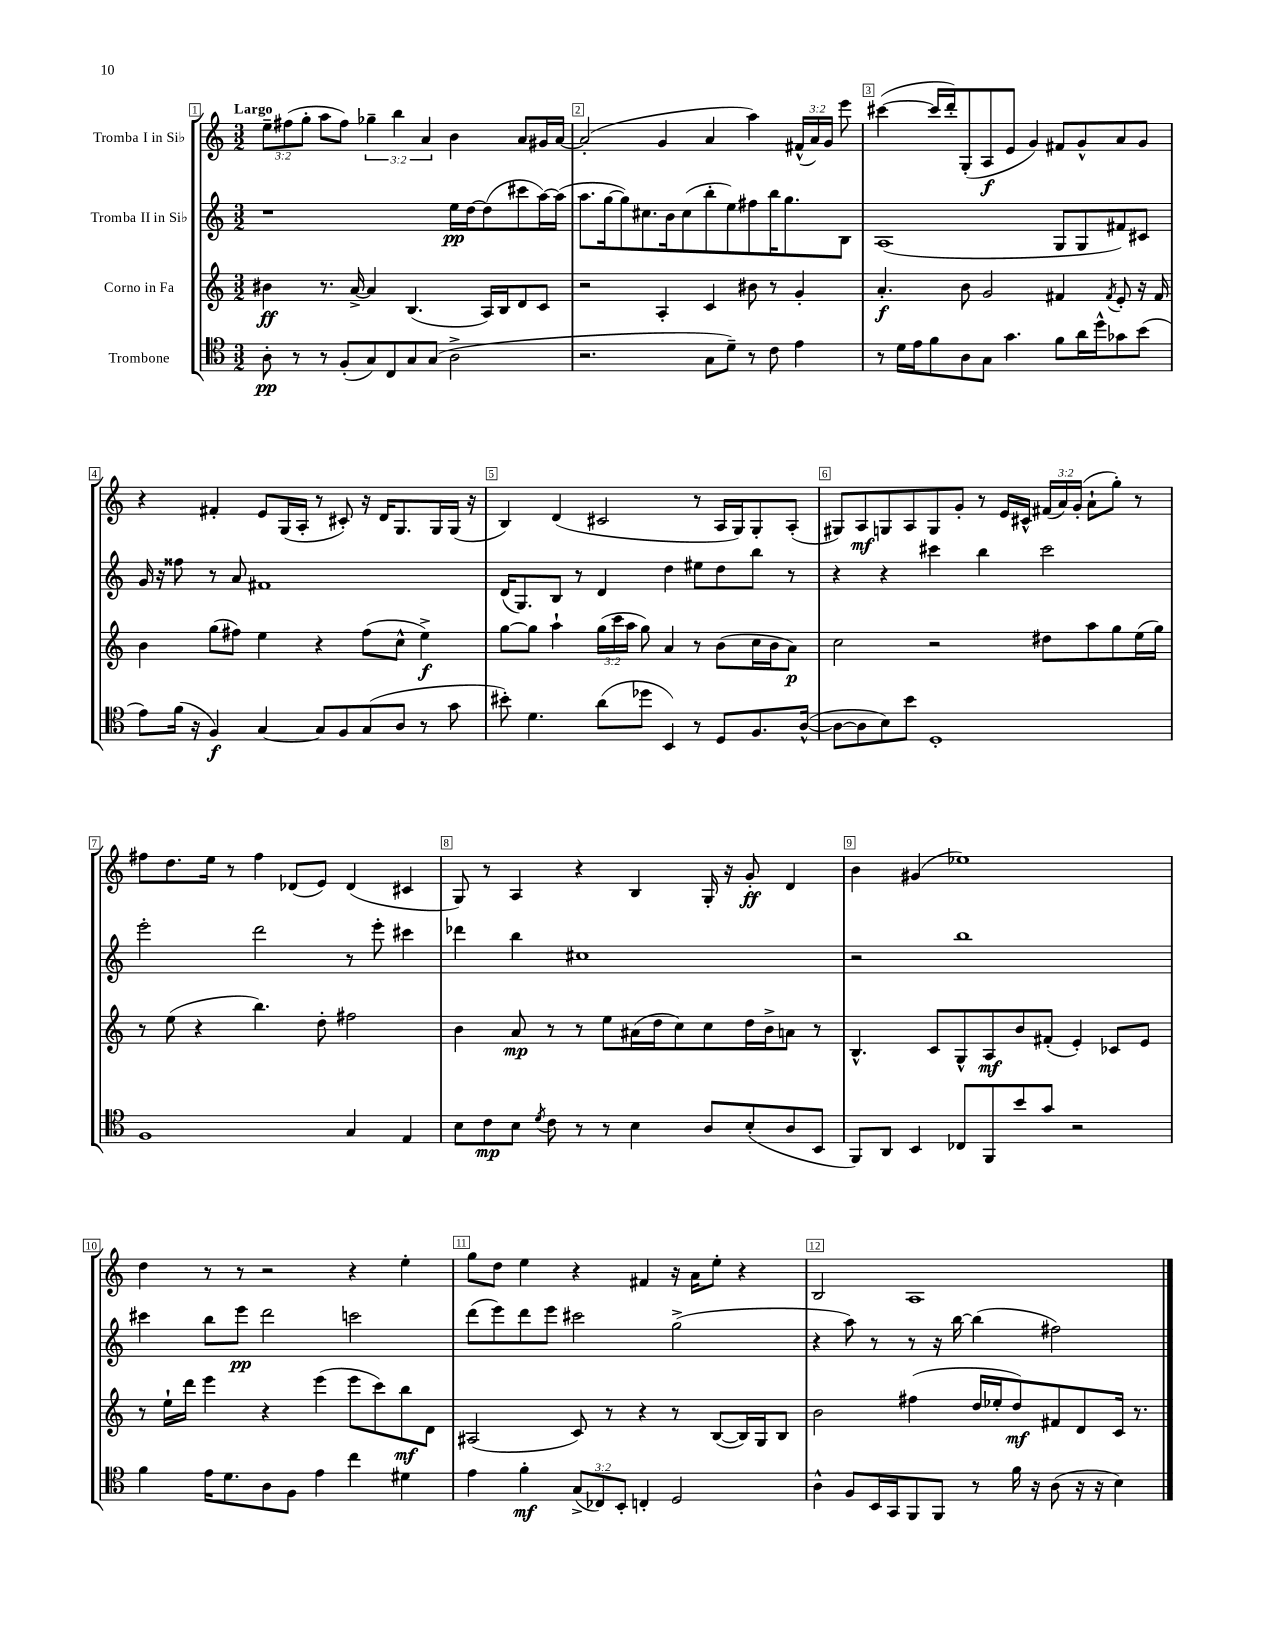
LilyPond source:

<<
\new StaffGroup <<
\new Staff = "s0" \with { instrumentName = "Tromba I in Sib" } {
    \clef treble \key c \major \numericTimeSignature \time 3/2 \override Staff.TupletNumber.text = #tuplet-number::calc-fraction-text \tempo "Largo"
    \autoBeamOff \tuplet 3/2 { e''8[-- fis''8( g''8]-. } a''8[ fis''8]) \tuplet 3/2 { ges''4-- b''4 a'4 } b'4 a'8[ gis'16 a'16]~ |
    a'2-.( g'4 a'4 a''4) \tuplet 3/2 { fis'16[-^( a'16) g'16] } e'''8 |
    cis'''4~( cis'''16[ d'''16-.) g8-.( a8\f e'8] g'4) fis'8[ g'8-^ a'8 g'8] |
    r4 fis'4-. e'8[ g16( a16]-. r8 cis'8-.) r16 d'16[ g8. g16 g16]( r16 |
    b4) d'4( cis'2 r8 a16[ g16) g8-. a8]-.( |
    gis8[) a8\mf g8 a8 g8 g'8]-. r8 e'16[ cis'16]-^ \tuplet 3/2 { fis'16[( a'16) g'16]-.( } a'8[-! g''8]-.) r8 |
    fis''8[ d''8. e''16] r8 fis''4 des'8[( e'8]) des'4( cis'4 |
    g8) r8 a4 r4 b4 g16-. r16 g'8-.\ff d'4 |
    b'4 gis'4( ees''1) |
    d''4 r8 r8 r2 r4 e''4-. |
    g''8[ d''8] e''4 r4 fis'4 r16 a'16[ e''8]-. r4 |
    b2 a1 \bar "|." |
}
\new Staff = "s1" \with { instrumentName = "Tromba II in Sib" } {
    \clef treble \key c \major \numericTimeSignature \time 3/2
    \autoBeamOff r1 e''16[\pp d''16~ d''8( cis'''8 a''16~) a''16]( |
    a''8.[ g''16~ g''8) cis''8. b'16 cis''8( b''8-. e''8) fis''8 b''16 g''8. b8] |
    a1( g8[ g8 fis'8) cis'8] |
    g'16 r16 fisis''8 r8 a'8 fis'1 |
    d'16[( g8.) b8] r8 d'4 d''4 eis''8[ d''8 b''8] r8 |
    r4 r4 cis'''4 b''4 cis'''2 |
    e'''2-. d'''2 r8 e'''8-. cis'''4 |
    des'''4 b''4 cis''1 |
    r2 b''1 |
    cis'''4 b''8[ e'''8]\pp d'''2 c'''2 |
    d'''8[( e'''8) d'''8 e'''8] cis'''2 g''2->( |
    r4 a''8) r8 r8 r16 b''16~ b''4( fis''2) \bar "|." |
}
\new Staff = "s2" \with { instrumentName = "Corno in Fa" } {
    \clef treble \key c \major \numericTimeSignature \time 3/2 \override Staff.TupletNumber.text = #tuplet-number::calc-fraction-text
    \autoBeamOff bis'4\ff r8. a'16~-> a'4 b4.( a16[) b16 d'8 c'8] |
    r2 a4-. c'4 bis'8 r8 g'4-. |
    a'4.-.\f b'8 g'2 fis'4 \acciaccatura { fis'8 } e'8-. r16 fis'16 |
    b'4 g''8[( fis''8]) e''4 r4 fis''8[( c''8]-^ e''4->\f) |
    g''8[~ g''8] a''4-! \tuplet 3/2 { g''16[( c'''16 a''16] } g''8) a'4 r8 b'8[( c''16 b'16 a'8]\p) |
    c''2 r2 dis''8[ a''8 g''8 e''16( g''16]) |
    r8 e''8( r4 b''4.) d''8-. fis''2 |
    b'4 a'8\mp r8 r8 e''8[ ais'16( d''16 c''8) c''8 d''16 b'16-> a'8] r8 |
    b4.-^ c'8[ g8-^ a8\mf b'8 fis'8]-.( e'4-.) ces'8[ e'8] |
    r8 e''16[-! d'''16] e'''4 r4 e'''4( e'''8[ c'''8) b''8\mf d'8] |
    ais2( c'8) r8 r4 r8 b8[~( b16) g16 b8] |
    b'2 fis''4( d''16[ ees''16-. d''8\mf) fis'8 d'8 c'16] r8. \bar "|." |
}
\new Staff = "s3" \with { instrumentName = "Trombone" } {
    \clef tenor \key c \major \numericTimeSignature \time 3/2 \override Staff.TupletNumber.text = #tuplet-number::calc-fraction-text
    \autoBeamOff a8-.\pp r8 r8 f8[-.( g8) c8 g8 g8]( a2-> |
    r2. g8[ d'8]--) r8 c'8 e'4 |
    r8 d'16[ e'16 f'8 a8 g8] g'4. f'8[ a'16 d''16-^ ges'8 b'8]( |
    e'8[) f'16]( r16 f4\f) g4~ g8[ f8 g8( a8] r8 g'8 |
    bis'8-.) d'4. a'8[( des''8] b,4) r8 d8[ f8. a16]~-^( |
    a8[~ a8 b8) b'8] d1-. |
    f1 g4 e4 |
    b8[ c'8\mp b8] \acciaccatura { d'8 } c'8 r8 r8 b4 a8[ b8-.( a8 b,8] |
    f,8[) a,8] b,4 ces8[ f,8 b'8 g'8] r2 |
    f'4 e'16[ d'8. a8 f8] e'4 c''4 dis'4 |
    e'4 f'4-.\mf \tuplet 3/2 { g8[->( ces8) b,8]-. } c4-. d2 |
    a4-^ f8[ b,16 g,16 f,8 f,8] r8 f'16 r16 a8( r16 r16 b4) \bar "|." |
}
>>
>>
\layout { \context { \Score \override BarNumber.break-visibility = ##(#f #t #t) barNumberVisibility = #all-bar-numbers-visible \override BarNumber.stencil = #(make-stencil-boxer 0.1 0.3 ly:text-interface::print) } }
